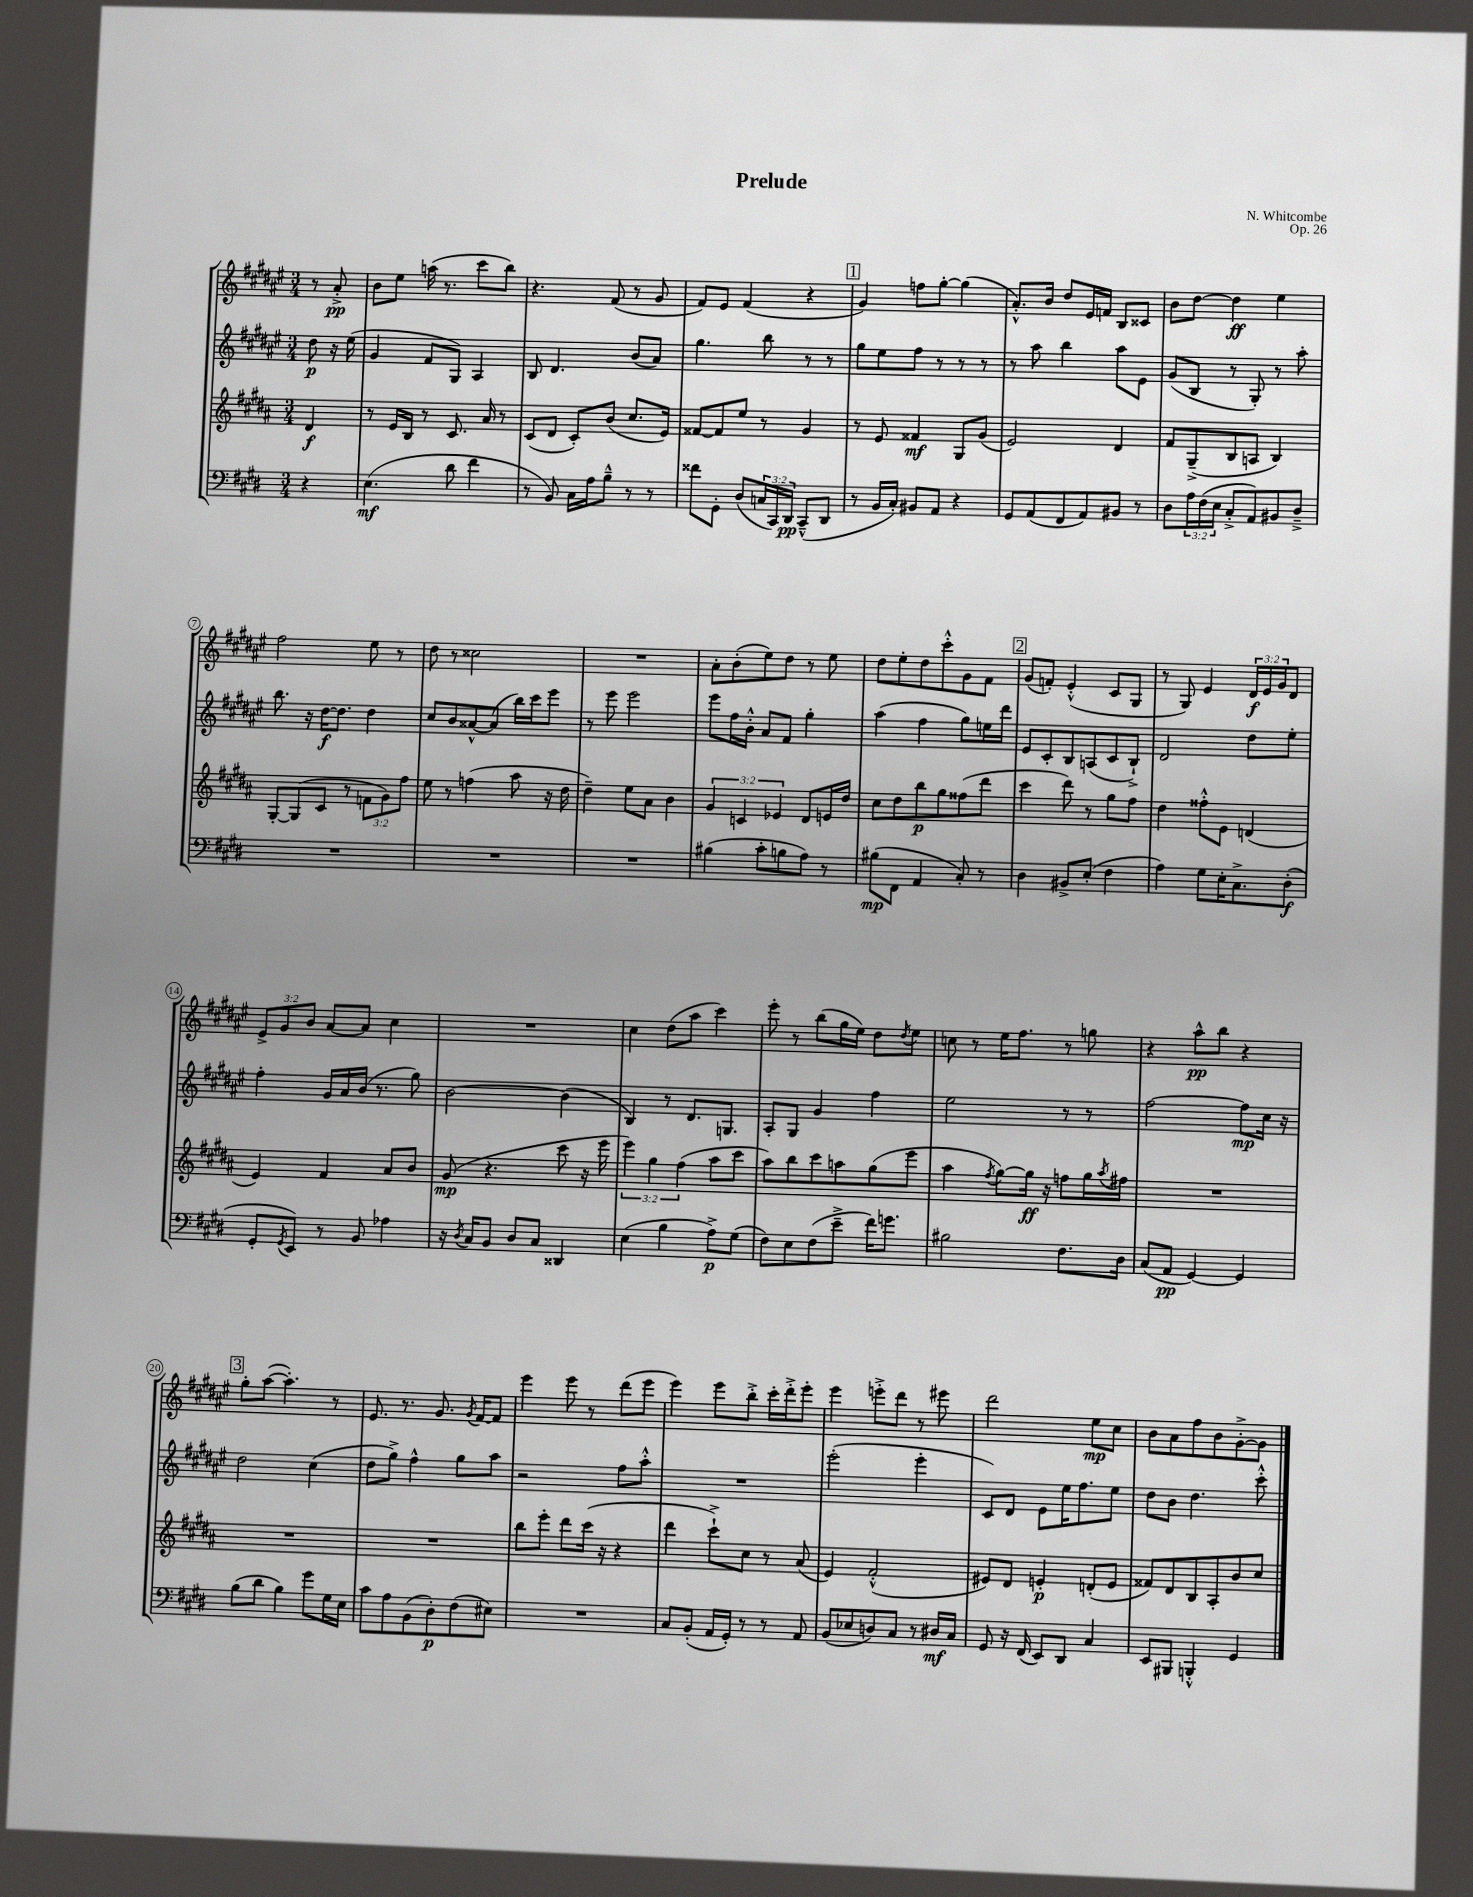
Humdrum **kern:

**kern	**dynam	**kern	**dynam	**kern	**dynam	**kern	**dynam
*part4	*part4	*part3	*part3	*part2	*part2	*part1	*part1
*staff4	*staff4	*staff3	*staff3	*staff2	*staff2	*staff1	*staff1
*clefF4	*	*clefG2	*	*clefG2	*	*clefG2	*
*k[f#c#g#d#]	*	*k[f#c#g#d#a#]	*	*k[f#c#g#d#a#e#]	*	*k[f#c#g#d#a#e#]	*
*M3/4	*	*M3/4	*	*M3/4	*	*M3/4	*
=	=	=	=	=	=	=	=
4r	.	4d#/	f	8dd#\	p	8r	.
.	.	.	.	16r	.	8a#'^/	pp
.	.	.	.	(16ee#\	.	.	.
=1	=1	=1	=1	=1	=1	=1	=1
(4.E\	mf	8r	.	4g#/	.	8b\L	.
.	.	16e/LL	.	.	.	8ee#\J	.
.	.	16B/JJ	.	.	.	.	.
.	.	8r	.	8f#/L	.	(16aan\	.
.	.	.	.	.	.	8.r	.
8d#\	.	8.c#/	.	8G#/J)	.	.	.
4f#\	.	.	.	4A#/	.	8ccc#\L	.
.	.	16a#/	.	.	.	.	.
.	.	8r	.	.	.	8bb\J)	.
=2	=2	=2	=2	=2	=2	=2	=2
8r	.	(8c#/L	.	8B/	.	4.r	.
8BB/)	.	8d#/J	.	4.d#/	.	.	.
16C#\LL	.	8c#'/L)	.	.	.	.	.
16A\J	.	.	.	.	.	.	.
8B~^^\J	.	(8b/J	.	.	.	(8f#/	.
8r	.	8.cc#/L	.	(8b/L	.	8r	.
8r	.	.	.	8a#/J)	.	8g#/	.
.	.	16e/Jk)	.	.	.	.	.
=3	=3	=3	=3	=3	=3	=3	=3
8f##X\L	.	[8f##X/L	.	4.gg#\	.	8f#/L)	.
8GG#'\J	.	8f##/]	.	.	.	8e#/J	.
(8D#/L	.	8ee/J	.	.	.	(4f#/	.
24Cn/L	.	8r	.	8bb\	.	.	.
24CC#/)	.	.	.	.	.	.	.
24DD#/JJ	pp	.	.	.	.	.	.
(8CC#~^^/L	.	4g#/	.	8r	.	4r	.
8DD#/J	.	.	.	8r	.	.	.
!!LO:REH:place=s1:t=1
=4	=4	=4	=4	=4	=4	=4	=4
8r	.	8r	.	8gg#\L	.	4g#/)	.
16BB/LL	.	8e/	.	8ee#\	.	.	.
16C#'/JJ)	.	.	.	.	.	.	.
8BB#X/L	.	4f##X/	mf	8ff#\J	.	8ffn\L	.
8AA/J	.	.	.	8r	.	[8gg#'\J	.
4r	.	8G#/L	.	8r	.	(4gg#\]	.
.	.	(8g#/J	.	8r	.	.	.
=5	=5	=5	=5	=5	=5	=5	=5
8GG#/L	.	2e/)	.	8r	.	8.a#'^^/L)	.
(8AA/	.	.	.	8aa#\	.	.	.
.	.	.	.	.	.	16b/Jk	.
8FF#/	.	.	.	4bb\	.	8dd#/L	.
8AA/)	.	.	.	.	.	16e#/L	.
.	.	.	.	.	.	16fn/JJ	.
8BB#X/J	.	4d#/	.	8aa#\L	.	8B/L	.
8r	.	.	.	8e#\J	.	8c##X/J	.
=6	=6	=6	=6	=6	=6	=6	=6
8D#\L	.	8f#/L	.	(8g#/L	.	8b\L	.
24A\L	.	(8G#~^/	.	8B/J	.	[8dd#\J	.
(24F#\	.	.	.	.	.	.	.
24E\JJ	.	.	.	.	.	.	.
8C#'^/L	.	8B/	.	8r	.	4dd#\]	ff
8AA/)	.	8An/J	.	8G#'/)	.	.	.
8BB#X/	.	4B/)	.	8r	.	4ee#\	.
8D#~^/J	.	.	.	8aa#'\	.	.	.
!!LO:LB:g=z
=7	=7	=7	=7	=7	=7	=7	=7
2.r	.	[8G#'/L	.	8.bb\	.	2ff#\	.
.	.	(8G#/]	.	.	.	.	.
.	.	.	.	16r	.	.	.
.	.	8c#/J	.	[16dd#\KL	f	.	.
.	.	.	.	8.dd#\J]	.	.	.
.	.	8r	.	.	.	.	.
.	.	12fn\L	.	4dd#\	.	8ee#\	.
.	.	12g#\)	.	.	.	.	.
.	.	.	.	.	.	8r	.
.	.	12ff#\J	.	.	.	.	.
=8	=8	=8	=8	=8	=8	=8	=8
2.r	.	8ee\	.	8cc#/L	.	8dd#\	.
.	.	8r	.	8b/	.	8r	.
.	.	(4ffn\	.	[8a##X^^/	.	2cc##X\	.
.	.	.	.	(8a##/J]	.	.	.
.	.	8aa#\	.	16bb\LL)	.	.	.
.	.	.	.	16ccc#\J	.	.	.
.	.	16r	.	8eee#\J	.	.	.
.	.	16dd#\	.	.	.	.	.
=9	=9	=9	=9	=9	=9	=9	=9
2.r	.	4dd#~\)	.	8r	.	2.r	.
.	.	.	.	8eee#\	.	.	.
.	.	8ee\L	.	2eee#\	.	.	.
.	.	8a#\J	.	.	.	.	.
.	.	4b\	.	.	.	.	.
=10	=10	=10	=10	=10	=10	=10	=10
(4B#X\	.	6g#/	.	8eee#\L	.	8a#'\L	.
.	.	.	.	16ff#\L	.	(8b'\	.
.	.	6cn/	.	.	.	.	.
.	.	.	.	16b'^^\JJ	.	.	.
8c#'\L	.	.	.	8a#/L	.	8ee#\)	.
.	.	6e-X/	.	.	.	.	.
8Bn\	.	.	.	8f#/J	.	8dd#\J	.
8A\J)	.	8d#/L	.	4gg#'\	.	8r	.
8r	.	16en/L	.	.	.	8ee#\	.
.	.	16dd#/JJ	.	.	.	.	.
=11	=11	=11	=11	=11	=11	=11	=11
(8B#X\L	mp	8cc#\L	.	(4aa#\	.	8dd#\L	.
8FF#\J	.	8dd#\	.	.	.	8ee#'\	.
4AA/	.	8bb\	p	4ff#\	.	8dd#\	.
.	.	8gg#\	.	.	.	8ccc#'^^\	.
8C#'/)	.	(8ff##X\	.	8gg#\L)	.	8g#\	.
8r	.	8ddd#\J	.	16een\L	.	8f#\J	.
.	.	.	.	16ddd#\JJ	.	.	.
!!LO:REH:place=s1:t=2
=12	=12	=12	=12	=12	=12	=12	=12
4D#\	.	4ccc#\	.	8e#/L	.	(8g#/L	.
.	.	.	.	8c#'/	.	8fn'/J)	.
8BB#X^/L	.	8ddd#\)	.	8B/	.	(4e#'^^/	.
(8E'/J	.	8r	.	(8An/	.	.	.
4F#\	.	8gg#\L	.	8c#/	.	8c#/L	.
.	.	8ff#\J	.	8B`^/J)	.	8G#/J	.
=13	=13	=13	=13	=13	=13	=13	=13
4A\)	.	4dd#\	.	2d#/	.	8r	.
.	.	.	.	.	.	8G#/)	.
8G#\L	.	8ff##X'^^\L	.	.	.	4e#/	.
16E'\K	.	8e\J	.	.	.	.	.
8.C#^\	.	.	.	.	.	.	.
.	.	(4dn/	.	8dd#\L	.	24d#/LL	f
.	.	.	.	.	.	24e#/	.
.	.	.	.	.	.	24g#/J	.
(8D#'\J	f	.	.	8ee#'\J	.	8d#/J	.
!!LO:LB:g=z
=14	=14	=14	=14	=14	=14	=14	=14
8GG#'/L	.	4e/)	.	4ff#'\	.	12e#^/L	.
.	.	.	.	.	.	12g#/	.
8qGG#/	.	.	.	.	.	.	.
8EE/J)	.	.	.	.	.	.	.
.	.	.	.	.	.	12b/J	.
8r	.	4f#/	.	16g#/LL	.	[8a#/L	.
.	.	.	.	16a#/	.	.	.
8BB/	.	.	.	(16b/JJ	.	8a#/J]	.
.	.	.	.	8.r	.	.	.
4A-X\	.	8a#/L	.	.	.	4cc#\	.
.	.	8b/J	.	8gg#\)	.	.	.
=15	=15	=15	=15	=15	=15	=15	=15
16r	.	(8g#/	mp	[2b\	.	2.r	.
8qD#/	.	.	.	.	.	.	.
16C#/KL	.	.	.	.	.	.	.
8BB/J	.	4.r	.	.	.	.	.
8D#/L	.	.	.	.	.	.	.
8C#/J	.	.	.	.	.	.	.
4DD##X/	.	8ccc#\	.	(4b\]	.	.	.
.	.	16r	.	.	.	.	.
.	.	16eee\	.	.	.	.	.
=16	=16	=16	=16	=16	=16	=16	=16
(4E\	.	6eee\)	.	4B/)	.	4cc#\	.
.	.	6gg#\	.	.	.	.	.
4B\	.	.	.	8r	.	(8dd#\L	.
.	.	(6ff#\	.	.	.	.	.
.	.	.	.	8.d#/L	.	8aa#\J	.
8A^\L)	p	8aa#\L	.	.	.	4ccc#\)	.
.	.	.	.	8.Gn/J	.	.	.
(8G#\J	.	8ccc#\J	.	.	.	.	.
=17	=17	=17	=17	=17	=17	=17	=17
8F#\L)	.	8aa#\L)	.	8A#'/L	.	8eee#'\	.
8E\	.	8bb\	.	8G#/J	.	8r	.
(8F#\	.	8ccc#\	.	4g#/	.	(8bb\L	.
8e~^\J	.	8aan\	.	.	.	16gg#\L	.
.	.	.	.	.	.	16ee#\JJ)	.
16f#\KL)	.	(8gg#\	.	4ff#\	.	8dd#\L	.
8.gn\J	.	.	.	.	.	.	.
.	.	.	.	.	.	8qdd#/	.
.	.	8eee\J	.	.	.	8ee#\J	.
=18	=18	=18	=18	=18	=18	=18	=18
2B#X\	.	4aa#\	.	2ee#\	.	8ccn\	.
.	.	.	.	.	.	8r	.
.	.	8qff#/	.	.	.	.	.
.	.	[8gg#\L)	.	.	.	16ee#\KL	.
.	.	.	.	.	.	8.ff#\J	.
.	.	16gg#\Jk]	ff	.	.	.	.
.	.	16r	.	.	.	.	.
8.F#\L	.	8ffn\L	.	8r	.	8r	.
.	.	16gg#\L	.	8r	.	8ggn\	.
.	.	8qaa#/	.	.	.	.	.
16D#\Jk	.	16ff#X\JJ	.	.	.	.	.
=19	=19	=19	=19	=19	=19	=19	=19
(8C#/L	.	2.r	.	[2ff#\	.	4r	.
8AA/J	pp	.	.	.	.	.	.
[4GG#/)	.	.	.	.	.	8aa#^^\L	pp
.	.	.	.	.	.	8bb\J	.
4GG#/]	.	.	.	8ff#\L]	mp	4r	.
.	.	.	.	16cc#\Jk	.	.	.
.	.	.	.	16r	.	.	.
!!LO:LB:g=z
!!LO:REH:place=s1:t=3
=20	=20	=20	=20	=20	=20	=20	=20
(8B\L	.	2.r	.	2dd#\	.	8gg#'\L	.
8d#\J	.	.	.	.	.	([8aa#\J	.
4B\)	.	.	.	.	.	4.aa#'\])	.
8g#\L	.	.	.	(4cc#\	.	.	.
16G#\L	.	.	.	.	.	8r	.
16E\JJ	.	.	.	.	.	.	.
=21	=21	=21	=21	=21	=21	=21	=21
8c#\L	.	2.r	.	8dd#\L	.	8.e#/	.
8A\	.	.	.	8gg#^\J)	.	.	.
.	.	.	.	.	.	8.r	.
(8BB\	.	.	.	4ff#^^\	.	.	.
8D#'\)	p	.	.	.	.	8.g#/	.
(8F#\	.	.	.	8gg#\L	.	.	.
.	.	.	.	.	.	8qg#/	.
.	.	.	.	.	.	[16f#/KL	.
8E#X\J)	.	.	.	8aa#\J	.	8f#/J]	.
=22	=22	=22	=22	=22	=22	=22	=22
2.r	.	8bb\L	.	2r	.	4eee#\	.
.	.	8eee'\J	.	.	.	.	.
.	.	8ddd#\L	.	.	.	8eee#\	.
.	.	(16ccc#\Jk	.	.	.	8r	.
.	.	16r	.	.	.	.	.
.	.	4r	.	8ff#\L	.	(8ddd#\L	.
.	.	.	.	8aa#'^^\J	.	8eee#\J	.
=23	=23	=23	=23	=23	=23	=23	=23
8C#/L	.	4ddd#\	.	2.r	.	4eee#\)	.
(8BB'/J	.	.	.	.	.	.	.
16AA/LL	.	8ccc#`^\L)	.	.	.	8eee#\L	.
16GG#'/JJ)	.	.	.	.	.	.	.
8r	.	8cc#\J	.	.	.	8bb'^\J	.
8r	.	8r	.	.	.	16ccc#'\LL	.
.	.	.	.	.	.	16ddd#'^\J	.
8AA/	.	(8a#/	.	.	.	8eee#'\J	.
=24	=24	=24	=24	=24	=24	=24	=24
(8BB/L	.	4e/)	.	(2eee#'\	.	4eee#\	.
8E-X/	.	.	.	.	.	.	.
8Dn/)	.	(2f#'^^/	.	.	.	8eeen'^\L	.
8C#/J	.	.	.	.	.	8ddd#\J	.
8r	.	.	.	4eee#'\	.	8r	.
16D#X/LL	mf	.	.	.	.	8eee#X\	.
16C#/JJ	.	.	.	.	.	.	.
=25	=25	=25	=25	=25	=25	=25	=25
8GG#/	.	8e#X/L)	.	8c#/L)	.	2ddd#\	.
16r	.	8d#/J	.	8d#/J	.	.	.
(16FF#/	.	.	.	.	.	.	.
8EE/L)	.	4en'/	p	8e#\L	.	.	.
8DD#/J	.	.	.	16ee#\K	.	.	.
.	.	.	.	8.ff#\	.	.	.
4C#/	.	(8dn'/L	.	.	.	8ee#\L	mp
.	.	8e/J	.	8ee#\J	.	8cc#\J	.
=26	=26	=26	=26	=26	=26	=26	=26
8EE/L	.	8f##X/L)	.	8dd#\L	.	8b\L	.
8BBB#X/J	.	8d#/	.	8b\J	.	8a#\	.
4BBBn'^^/	.	8B/	.	4.dd#\	.	8ff#\	.
.	.	8A#'/	.	.	.	8b\	.
4GG#/	.	8b/	.	.	.	[8g#'^\	.
.	.	8cc#/J	.	8ccc#'^^\	.	8g#\J]	.
==	==	==	==	==	==	==	==
*-	*-	*-	*-	*-	*-	*-	*-
